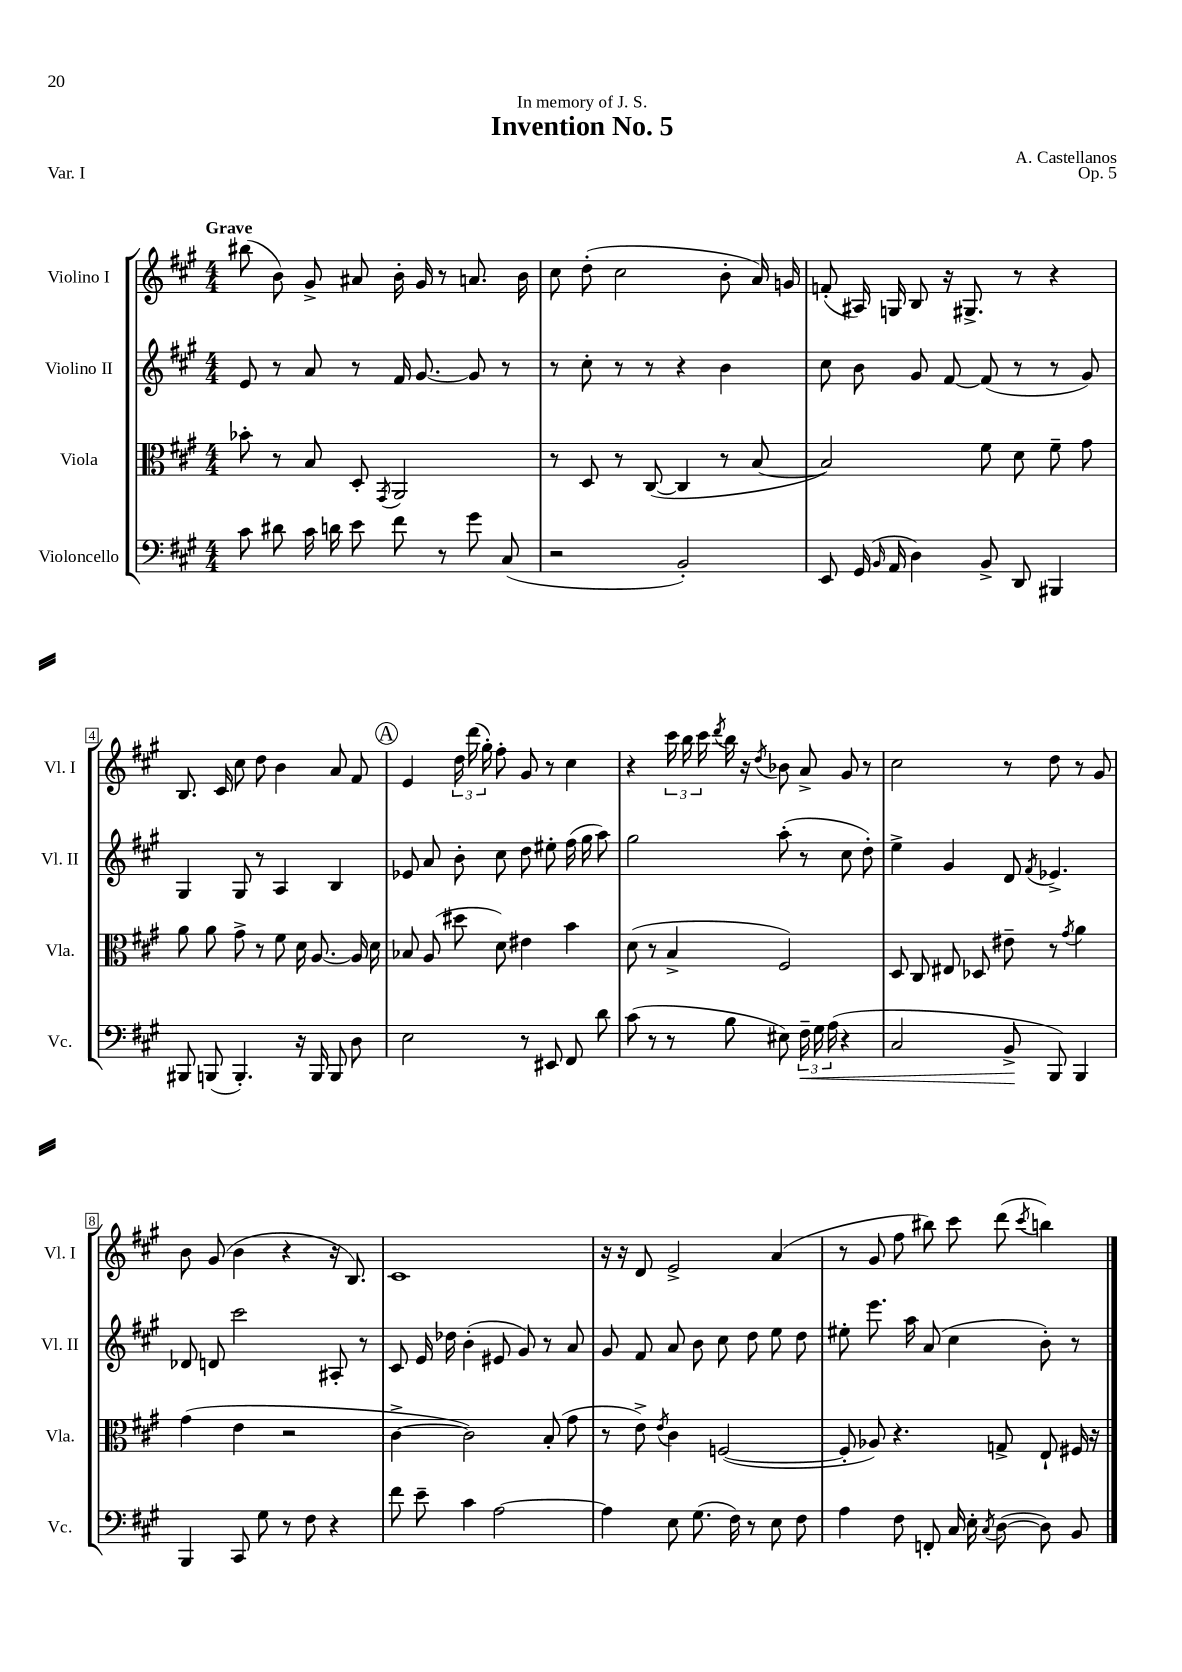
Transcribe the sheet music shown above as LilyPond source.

\header { title = "Invention No. 5" composer = "A. Castellanos" dedication = "In memory of J. S." opus = "Op. 5" piece = "Var. I" }
<<
\new StaffGroup <<
\new Staff = "s0" \with { instrumentName = "Violino I" shortInstrumentName = "Vl. I" } {
    \clef treble \key a \major \numericTimeSignature \time 4/4 \tempo "Grave"
    \autoBeamOff bis''8( b'8) gis'8-> ais'8 b'16-. gis'16 r8 a'8. b'16 |
    cis''8 d''8-.( cis''2 b'8-. a'16) g'16 |
    f'8-.( ais16) g16 b8 r16 gis8.-> r8 r4 |
    b8. cis'16 cis''8 d''8 b'4 a'8 fis'8 |
    \mark \markup { \circle "A" } e'4 \tuplet 3/2 { d''16 d'''16( gis''16-.) } fis''8-. gis'8 r8 cis''4 |
    r4 \tuplet 3/2 { cis'''16 b''16 cis'''16 } \acciaccatura { d'''8 } b''16 r16 \acciaccatura { d''8 } bes'8 a'8-> gis'8 r8 |
    cis''2 r8 d''8 r8 gis'8 |
    b'8 gis'8( b'4 r4 r16 b8.) |
    cis'1 |
    r16 r16 d'8 e'2-> a'4( |
    r8 gis'8 fis''8 bis''8) cis'''8 d'''8( \acciaccatura { cis'''8 } b''4) \bar "|." |
}
\new Staff = "s1" \with { instrumentName = "Violino II" shortInstrumentName = "Vl. II" } {
    \clef treble \key a \major \numericTimeSignature \time 4/4
    \autoBeamOff e'8 r8 a'8 r8 fis'16 gis'8.~ gis'8 r8 |
    r8 cis''8-. r8 r8 r4 b'4 |
    cis''8 b'8 gis'8 fis'8~ fis'8( r8 r8 gis'8) |
    gis4 gis8 r8 a4 b4 |
    \mark \markup { \circle "A" } ees'8 a'8 b'8-. cis''8 d''8 eis''8-. fis''16( gis''16 a''8) |
    gis''2 a''8-.( r8 cis''8 d''8-.) |
    e''4-> gis'4 d'8 \acciaccatura { fis'8 } ees'4.-> |
    des'8 d'8 cis'''2 ais8-. r8 |
    cis'8 e'16 des''16 b'4-.( eis'8 gis'8) r8 a'8 |
    gis'8 fis'8 a'8 b'8 cis''8 d''8 e''8 d''8 |
    eis''8-. e'''8. a''16 a'8( cis''4 b'8-.) r8 \bar "|." |
}
\new Staff = "s2" \with { instrumentName = "Viola" shortInstrumentName = "Vla." } {
    \clef alto \key a \major \numericTimeSignature \time 4/4
    \autoBeamOff bes'8-. r8 b8 d8-. \acciaccatura { gis,8 } a,2 |
    r8 d8 r8 cis8~( cis4 r8 b8~ |
    b2) fis'8 d'8 fis'8-- gis'8 |
    a'8 a'8 gis'8-> r8 fis'8 d'16 a8.~ a16 d'16 |
    \mark \markup { \circle "A" } bes8 a8( dis''8 d'8) eis'4 b'4 |
    d'8( r8 b4-> fis2) |
    d8 cis8 eis8 des8 eis'8-- r8 \acciaccatura { gis'8 } a'4 |
    gis'4( e'4 r2 |
    cis'4~-> cis'2) b8-.( gis'8 |
    r8 e'8->) \acciaccatura { e'8 } cis'4 f2~( |
    f8-. aes8) r4. g8-> e8-! fis16 r16 \bar "|." |
}
\new Staff = "s3" \with { instrumentName = "Violoncello" shortInstrumentName = "Vc." } {
    \clef bass \key a \major \numericTimeSignature \time 4/4
    \autoBeamOff cis'8 dis'8 cis'16 d'16 e'8 fis'8 r8 gis'8 cis8( |
    r2 b,2-.) |
    e,8 gis,16( \grace { b,16 } a,16 d4) b,8-> d,8 bis,,4 |
    bis,,8 b,,8( b,,4.-.) r16 b,,16 b,,8 d8 |
    \mark \markup { \circle "A" } e2 r8 eis,8 fis,8 d'8 |
    cis'8( r8 r8 b8 eis8) \tuplet 3/2 { fis16--\< gis16 a16( } r4 |
    cis2 b,8->\! b,,8) b,,4 |
    b,,4 cis,8 gis8 r8 fis8 r4 |
    fis'8 e'8-- cis'4 a2~ |
    a4 e8 gis8.( fis16) r8 e8 fis8 |
    a4 fis8 f,8-. cis16 e16-. \acciaccatura { cis8 } d8~( d8) b,8 \bar "|." |
}
>>
>>
\layout { \context { \Score \override BarNumber.stencil = #(make-stencil-boxer 0.1 0.3 ly:text-interface::print) } }
